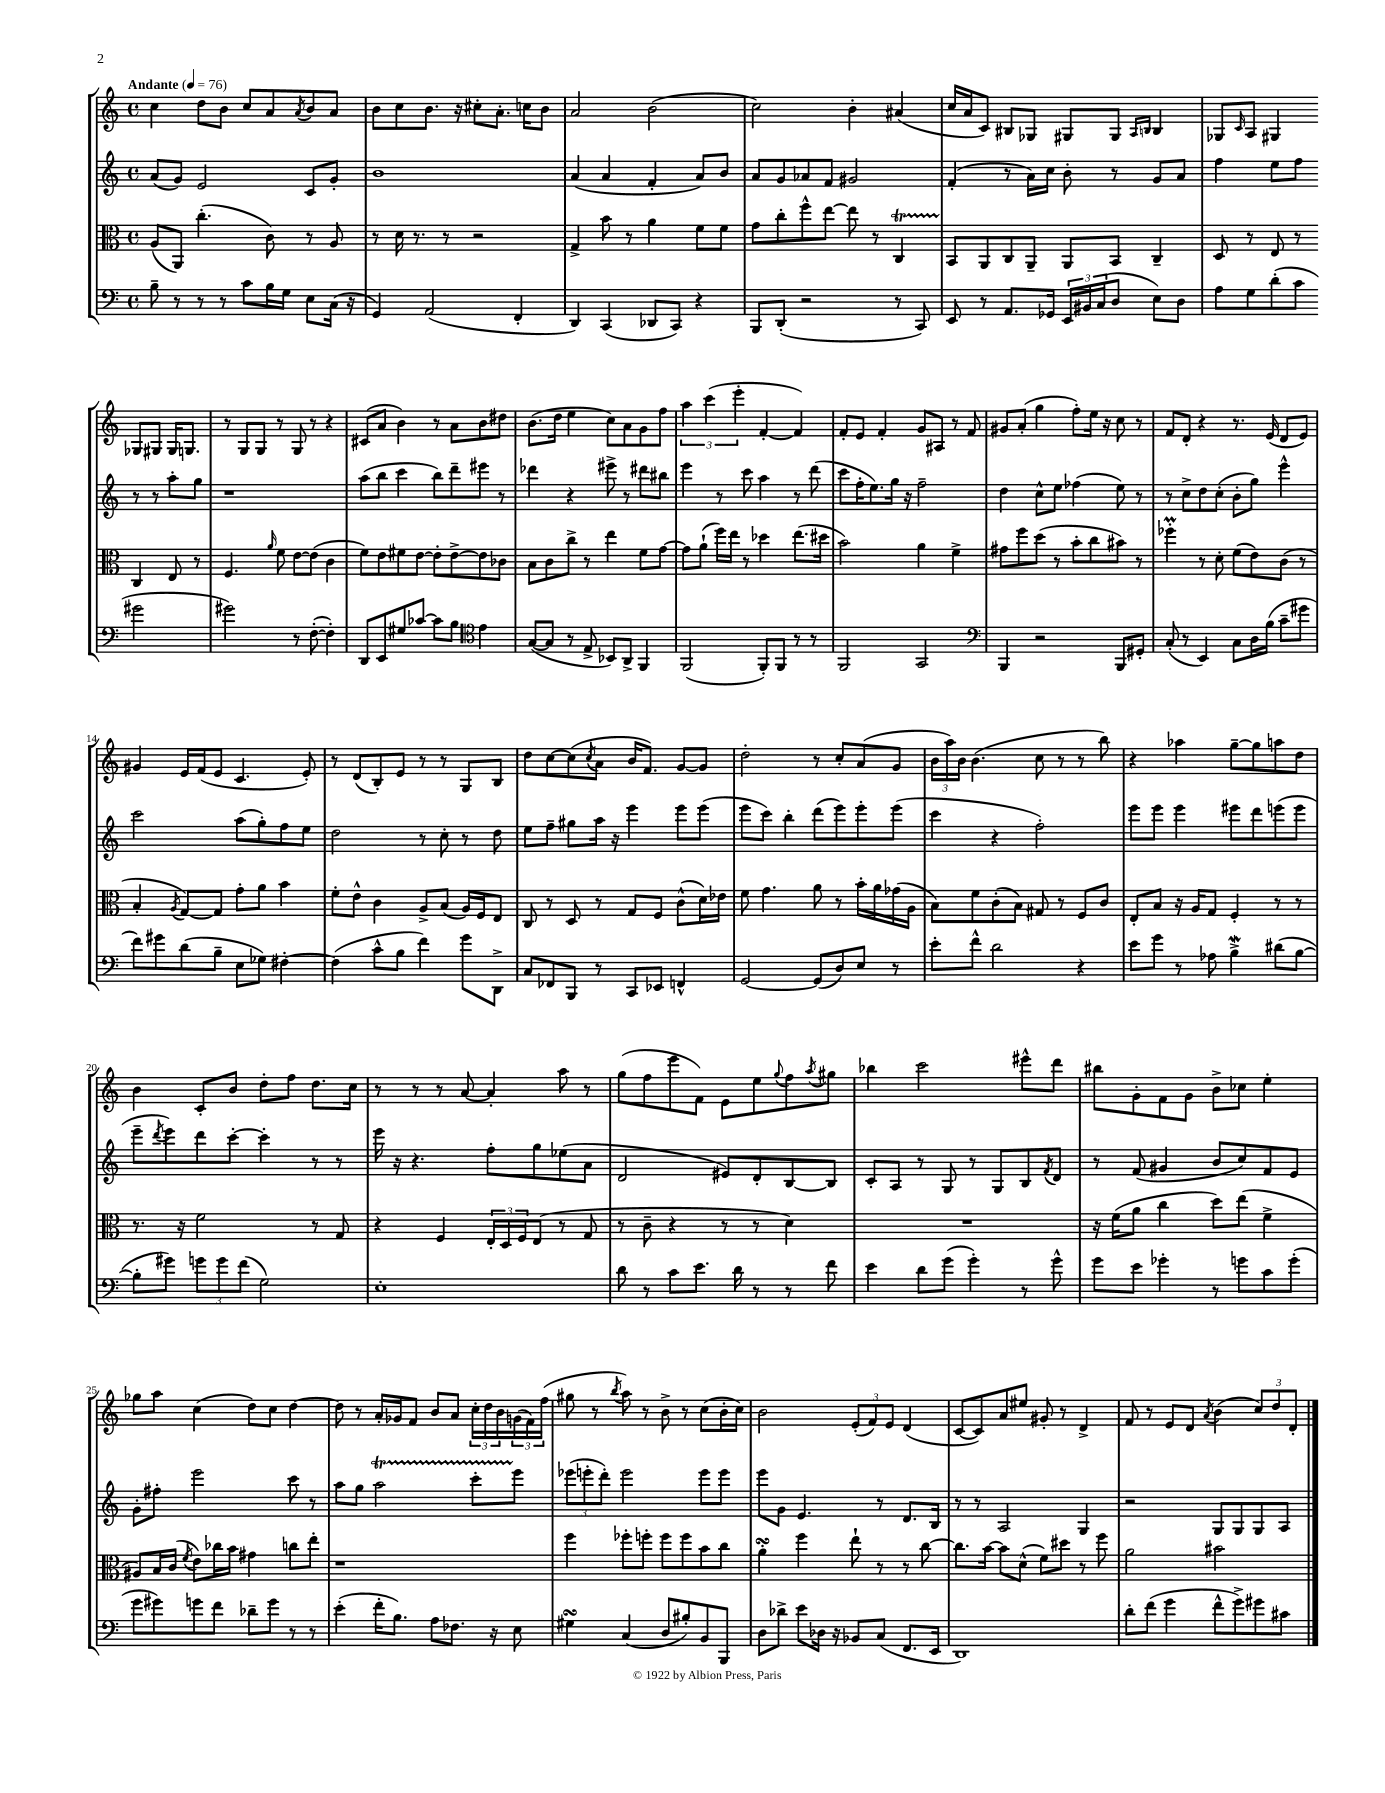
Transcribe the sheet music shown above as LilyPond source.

<<
\new StaffGroup <<
\new Staff = "s0" {
    \clef treble \key c \major \defaultTimeSignature \time 4/4 \tempo "Andante" 4 = 76
    c''4 d''8 b'8 c''8 a'8 \acciaccatura { a'8 } b'8 a'8 |
    b'8 c''8 b'8. r16 cis''8-. a'8.-. c''16 b'8 |
    a'2 b'2( |
    c''2) b'4-. ais'4( |
    c''16 a'16 c'8) bis8 ges8 gis8 gis8 \grace { a16 b16 } b4 |
    ges8 \grace { c'16 } a8 gis4 ges8 gis8 gis16 g8. |
    r8 g8 g8 r8 g8 r8 r4 |
    cis'8( a'8 b'4) r8 a'8 b'8 dis''8 |
    b'8.( d''16 e''4 c''8) a'8 g'8 f''8 |
    \tuplet 3/2 { a''4 c'''4( e'''4-. } f'4~-. f'4) |
    f'8-. e'8 f'4-. g'8 ais8 r8 f'8 |
    gis'8 a'8-.( g''4 f''8-.) e''16 r16 c''8 r8 |
    f'8 d'8-. r4 r8. e'16( d'8 e'8) |
    gis'4 e'16 f'16( e'8 c'4. e'8-.) |
    r8 d'8( b8-.) e'8 r8 r8 g8 b8 |
    d''8 c''8~ c''8( \acciaccatura { c''8 } a'8 b'16 f'8.) g'8~ g'8 |
    d''2-. r8 c''8-. a'8( g'8 |
    \tuplet 3/2 { b'16 a''16) b'16 } b'4.( c''8 r8 r8 b''8) |
    r4 aes''4 g''8~-- g''8 a''8 d''8 |
    b'4 c'8-. b'8 d''8-. f''8 d''8. c''16 |
    r8 r8 r8 a'8~ a'4-. a''8 r8 |
    g''8( f''8 e'''8 f'8) e'8 e''8 \appoggiatura { g''8 } f''8 \acciaccatura { a''8 } gis''8 |
    bes''4 c'''2 eis'''8-^ d'''8 |
    bis''8 g'8-. f'8 g'8 b'8-> ces''8 e''4-. |
    ges''8 a''8 c''4( d''8) c''8 d''4~ |
    d''8 r8 a'16-. ges'16 f'8 b'8 a'8 \tuplet 3/2 { c''16-. d''16 b'16 } \tuplet 3/2 { g'16( f'16) f''16( } |
    gis''8 r8 \acciaccatura { b''8 } a''8) r8 b'8-> r8 c''8( b'16-. c''16) |
    b'2 \tuplet 3/2 { e'8-.( f'8) e'8 } d'4( |
    c'8~ c'8) a'8 eis''8 gis'8-. r8 d'4-> |
    f'8 r8 e'8 d'8 \acciaccatura { a'8 } b'4( \tuplet 3/2 { c''8) d''8 d'8-. } \bar "|." |
}
\new Staff = "s1" {
    \clef treble \key c \major \defaultTimeSignature \time 4/4
    a'8( g'8) e'2 c'8 g'8-. |
    b'1 |
    a'4( a'4 f'4-. a'8) b'8 |
    a'8 g'8 aes'8 f'8 gis'2 |
    f'4-.( r8 a'16) c''16 b'8-. r8 g'8 a'8 |
    f''4 e''8 f''8 r8 r8 a''8-. g''8 |
    r1 |
    a''8( b''8 c'''4 b''8) d'''8-- eis'''8 r8 |
    des'''4 r4 eis'''8-> r8 dis'''8 bis''8 |
    e'''4 r8 c'''8 a''4 r8 d'''8( |
    c'''8 f''16-. e''8.) g''16 r16 f''2-- |
    d''4 c''8-^ e''8 fes''4( e''8) r8 |
    r8 c''8-> d''8 c''8-.( b'8-. g''8) e'''4-^ |
    c'''2 a''8( g''8-.) f''8 e''8 |
    d''2 r8 c''8-. r8 d''8 |
    e''8 f''8-- gis''8 a''16 r16 e'''4 e'''8 e'''8( |
    e'''8 c'''8) b''4-. d'''8( e'''8) e'''8-. e'''8( |
    c'''4 r4 f''2-.) |
    e'''8 e'''8 e'''4 eis'''8 d'''8 e'''8( e'''8 |
    e'''8-- \acciaccatura { d'''8 } e'''8) d'''8 c'''8~-. c'''4-. r8 r8 |
    e'''16 r16 r4. f''8-. g''8 ees''8( a'8 |
    d'2 eis'8) d'8-. b8~ b8 |
    c'8-. a8 r8 g8 r8 g8 b8 \acciaccatura { f'8 } d'8 |
    r8 f'8( gis'4 b'8 c''8) f'8 e'8 |
    g'8-. fis''8-. e'''2 c'''8 r8 |
    a''8 g''8 a''2\startTrillSpan c'''8-. e'''8\stopTrillSpan |
    \tuplet 3/2 { ees'''8( e'''8-. d'''8-.) } e'''2 e'''8 e'''8 |
    e'''8 g'8 e'4. r8 d'8. b16 |
    r8 r8 a2 g4 |
    r2 g8 g8 g8 a8 \bar "|." |
}
\new Staff = "s2" {
    \clef alto \key c \major \defaultTimeSignature \time 4/4
    a8( a,8) c''4.-.( c'8) r8 a8 |
    r8 d'16 r8. r8 r2 |
    g4-> b'8 r8 a'4 f'8 f'8 |
    g'8 c''8-. f''8-^ e''8~ e''8 r8 c4\startTrillSpan |
    b,8\stopTrillSpan a,8 c8 a,8-- a,8 b,8 c4-- |
    d8 r8 e8 r8 c4 e8 r8 |
    f4. \grace { a'16 } f'8 e'8~ e'8( c'4 |
    f'8) e'8 fis'8 e'8~ e'8-. e'8~-> e'8 ces'8 |
    b8 c'8 c''8-> r8 e''4 f'8 g'8~ |
    g'8 a'8-!( f''16) e''16 r8 des''4 e''8.( dis''16 |
    b'2) a'4 f'4-> |
    gis'8 f''8 d''8( r8 b'8-. c''8 bis'8) r8 |
    fes''4-.\prall r8 d'8-. f'8( e'8) c'8( r8 |
    b4-. \acciaccatura { a8 } g8~) g8 g'8-. a'8 b'4 |
    f'8-. e'8-^ c'4 a8-> b8( a16) f16 e8 |
    c8 r8 d8 r8 g8 f8 c'8-^( d'16) ees'16 |
    f'8 g'4. a'8 r8 b'16-. a'16 ges'16( a16 |
    b8) f'8 c'8-.( b8) gis8 r8 f8 c'8 |
    e8-. b8 r16 a16 g8 f4-. r8 r8 |
    r8. r16 f'2 r8 g8 |
    r4 f4 \tuplet 3/2 { e16-. d16 f16 } e8( r8 g8 |
    r8 c'8-- r4 r8 r8 d'4) |
    R1 |
    r16 f'16( a'8 c''4 d''8) e''8( f'4-> |
    ais8) b16 c'16( \acciaccatura { f'8 } e'8) ces''16 b'16 gis'4 c''8 e''8-. |
    r1 |
    f''4 fes''8-. f''8-. f''8 f''8 b'8 c''8 |
    a'4-.\turn f''4 e''8-! r8 r8 c''8~ |
    c''8. b'16~ b'8 d'8-^( f'8) dis''8 r8 f''8 |
    a'2 bis'2 \bar "|." |
}
\new Staff = "s3" {
    \clef bass \key c \major \defaultTimeSignature \time 4/4
    b8-- r8 r8 r8 c'8 b16 g16 e8 c16( r16 |
    g,4) a,2( f,4-. |
    d,4) c,4( des,8 c,8) r4 |
    b,,8 d,8-.( r2 r8 c,8) |
    e,8 r8 a,8. ges,16 \tuplet 3/2 { e,16 bis,16 c16( } d8 e8) d8 |
    a8 g8 d'8-.( c'8 gis'2 |
    gis'2) r8 f8~-.( f4-.) |
    d,8 e,8 gis8 ces'8~ ces'8 b8 \clef tenor e'4 |
    g8~( g8 r8 e8-> bes,8) a,8-> f,4 |
    f,2( f,8-.) f,8 r8 r8 |
    f,2 g,2 |
    \clef bass b,,4 r2 b,,8 gis,8-. |
    c8-.( r8 e,4) c8 d16 b16( c'8-- gis'8 |
    f'8) gis'8 d'8( b8-- e8 ges8) fis4~-. |
    fis4( c'8-^ b8 f'4) g'8 d,8-> |
    c8 fes,8 b,,8 r8 c,8 ees,8 f,4-^ |
    g,2~ g,8( d8) e8 r8 |
    e'8-. f'8-^ d'2 r4 |
    e'8 g'8 r8 aes8 b4->\mordent dis'8( b8~ |
    b8-. gis'8) \tuplet 3/2 { g'8 g'8 f'8( } g2) |
    e1-. |
    d'8 r8 c'8 e'8. d'16 r8 r8 f'8 |
    e'4 d'8 g'8( g'4-.) r8 g'8-^ |
    g'8 e'8 ges'4-. r8 g'8 c'8 g'8-.( |
    g'8 gis'8) g'8 f'8 des'8-- g'8 r8 r8 |
    e'4-.( f'16-. b8.) a8 fes8. r16 e8 |
    gis4\turn c4( d8 bis8-.) b,8 b,,8 |
    d8 des'8-> e'8 des16 r16 bes,8 c8( f,8. e,16 |
    d,1) |
    d'8-. f'8( g'4 f'8-^ g'8->) gis'8 cis'8 \bar "|." |
}
>>
>>
